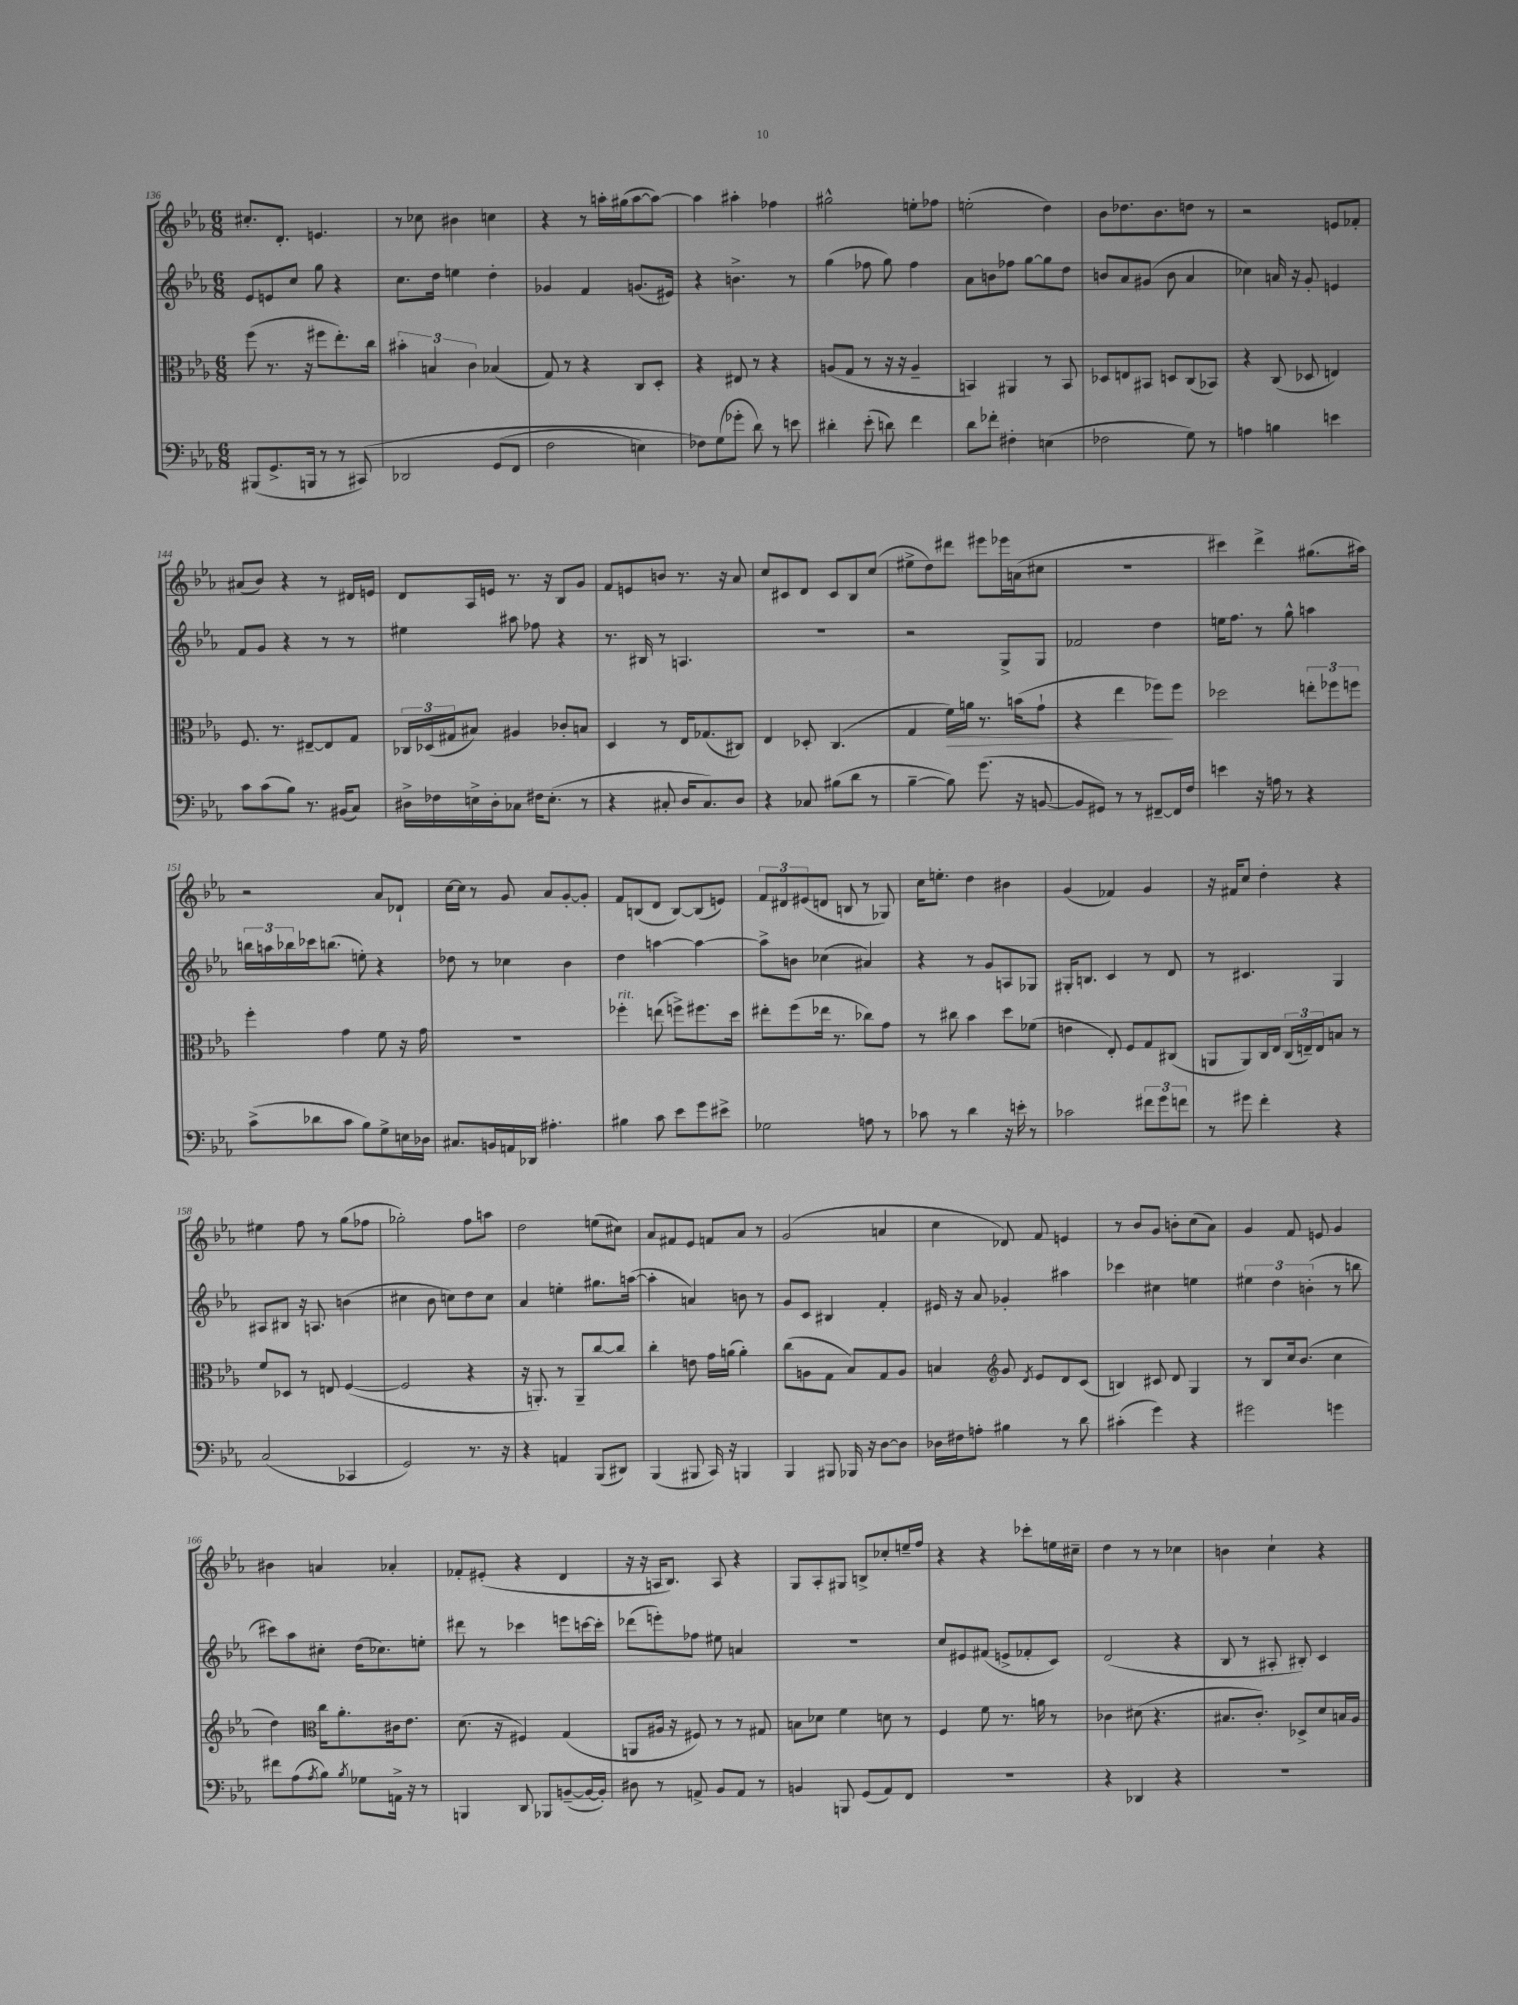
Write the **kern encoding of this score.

**kern	**kern	**kern	**kern
*staff4	*staff3	*staff2	*staff1
*clefF4	*clefC3	*clefG2	*clefG2
*k[b-e-a-]	*k[b-e-a-]	*k[b-e-a-]	*k[b-e-a-]
*M6/8	*M6/8	*M6/8	*M6/8
(8BBB#	(8ff	8e-	8.cc#'
8.GG^	8.r	8e	.
.	.	.	8.d'
.	.	8cc	.
16BBB	16r	.	.
8r	8ff#	8gg	4.e
8r	8.ee-')	4r	.
&(8CC#)	.	.	.
.	16cc	.	.
=	=	=	=
2DD-	6b#'	8.cc	8r
.	.	.	8cc-
.	6B	.	.
.	.	16dd	.
.	.	4ee	4b#
.	6c	.	.
(8GG	(4B-	4dd'	4cc
8FF	.	.	.
=	=	=	=
2F	8G)	4g-	4r
.	8r	.	.
.	4r	4f	8r
.	.	.	16aa'
.	.	.	(16gg#
4E)	8C	(8.g	[8aa
.	8D'	.	8aa_)
.	.	16e#)	.
=	=	=	=
8F-&)	4r	4r	4aa]
(8G	.	.	.
8g-'	8E#	4.b^	4aa#'
8d)	8r	.	.
8r	4r	.	4ff-
8e	.	8r	.
=	=	=	=
4d#'	(8A	(4gg	2gg#^^
.	8G	.	.
(8e-'	8r	8ff-	.
8d)	16r	8gg)	.
.	16r	.	.
4f	4A~	4ff-	8ee'
.	.	.	8ff-
=	=	=	=
8d	4BB)	8a-	(2ee'
8f-'	.	8b	.
4F#'	4AA#	8ff-	.
.	.	[8gg	.
(4E	8r	8gg]	4dd)
.	8BB	8dd	.
=	=	=	=
2F-	8D-	8b	8b-
.	8E	8a-	8.dd-
.	8BB#	(8g#	.
.	.	.	8.b-
.	8D	8b	.
8G)	(8C	4a-	8dd
8r	8BB-)	.	8r
=	=	=	=
4A	4r	4cc-)	2r
4B	(8C	16a	.
.	.	16r	.
.	8D-	8g'	.
4e	4E)	4e	8e
.	.	.	8f-'
=	=	=	=
8c	8.F	8f	(8a#
(8c	.	8g	8b-)
.	8.r	.	.
8B-)	.	4r	4r
8.r	[8E#~	.	.
.	8E#]	8r	8r
(16BB#	.	.	.
8C)	8G	8r	16d#
.	.	.	16e
=	=	=	=
16D#^	24C-	4ee#	8d
.	(24D-	.	.
16F-	.	.	.
.	24G#	.	.
16E^	8B#)	.	16A-
16D#'	.	.	16e
8C-	4A#	8aa#	8.r
16F#	.	8ff-	.
(8.E'	.	.	16r
.	8c-'	4r	8B-
8r	8B	.	8g
=	=	=	=
4r	4D	8.r	8f
.	.	.	8e
.	.	16B#	.
8C#'	8r	8r	8b
16D	16E-	4.A	8.r
8.C#)	(8.G-	.	.
.	.	.	16r
8D	8C#)	.	8a-
=	=	=	=
4r	4E-	2.r	8cc
.	.	.	8c#
8C-	8D-'	.	8d
(8B#	(4.C	.	8c#
8d	.	.	8B-
8r	.	.	(8cc
=	=	=	=
[4B-~	4G	2r	8ee#^
.	.	.	8dd)
8B-])	16f)	.	8ddd#
.	16a	.	.
(8.g	8.r	.	8eee#
.	.	8G^	16eee-
16r	(16b	.	(16a
[8BB	8g`	8G	8cc#
=	=	=	=
8BB]	4r	2f-	2.r
8GG#)	.	.	.
8r	4ee-	.	.
8r	.	.	.
[8FF#~	8ff-)	4dd	.
16FF#]	8ff-	.	.
16F	.	.	.
=	=	=	=
4e	2dd-	16ee	4ccc#)
.	.	8.ff	.
16r	.	8r	4ddd^
16A	.	.	.
8r	.	8gg^^	.
4r	12ee'	4aa	(8.gg#
.	12ff-	.	.
.	12ff	.	.
.	.	.	16aa#)
=	=	=	=
(8c^	4ff'	24bb	2r
.	.	24aa	.
.	.	24bb-	.
8d-	.	16ccc-	.
.	.	(8.bb	.
8c	4g	.	.
8B-)	.	8ee')	.
8G^	8f	4r	8a-
16E	16r	.	8d-`
16D-	16g	.	.
=	=	=	=
8.C#	2.r	8dd-	[16cc
.	.	.	16cc]
.	.	8r	8r
16BB	.	.	.
16AA	.	4cc-	8g
16DD-	.	.	.
4.A#'	.	.	8a-
.	.	4b-	[8g'
.	.	.	8g']
=	=	=	=
4B#	4ff-'	4dd	8f
.	.	.	(8B
8c	(8ee	[4aa	8d
8e-	8ff^)	.	[8B)
8g	8.ff#	4aa_	(8B]
8e#^	.	.	8e)
.	16dd	.	.
=	=	=	=
2G-	8ee#'	8aa^]	12f
.	.	.	12d#
.	(8ff	8b	.
.	.	.	(12e#
.	16ee-	(4cc-	8d
.	8.r	.	.
.	.	.	8B
8A	8cc-)	4a#)	8r
8r	8g	.	8G-)
=	=	=	=
8c-	8r	4r	16cc
.	.	.	8.ee'
8r	8cc#	.	.
4d	4b-	8r	4dd
.	.	8g	.
16r	8dd	8A	4b#
16e'	.	.	.
8r	(8f-	8G-	.
=	=	=	=
2c-	4e	16G#'	(4g
.	.	8.B	.
.	8E-')	4c	4f-)
.	8F	.	.
12f#	8G	8r	4g
12g	.	.	.
.	(8C#	8d	.
12f	.	.	.
=	=	=	=
8r	8AA	8r	16r
.	.	.	16f#
8g#	8AA)	4.c#	8cc
4f'	16C	.	4dd'
.	16E-	.	.
.	(24C	.	.
.	24E~)	.	.
.	24E	.	.
4r	8B	4G	4r
.	8r	.	.
=	=	=	=
(2C	8f	8A#	4ee#
.	8D-	8B#	.
.	8r	16r	8ff
.	.	8.A	.
.	8E	.	8r
4CC-	([4F	(4b	(8gg
.	.	.	8ff-
=	=	=	=
2GG)	2F]	4cc#	2gg-')
.	.	8b-	.
.	.	8cc)	.
8.r	4r	8dd	8ff
.	.	8cc	8aa
16r	.	.	.
=	=	=	=
4r	16r	4a-	2dd
.	8.AA')	.	.
4AA	8r	4ee'	.
.	8AA~	.	.
(8BBB-	[8cc	8.gg#	(8ee
8DD#)	8cc]	.	8cc#)
.	.	([16aa	.
=	=	=	=
(4BBB-	4cc'	4aa']	8a-
.	.	.	8f#
8BBB#	8e	4a)	8e-
16CC)	16g	.	8f
16r	(16a	.	.
4BBB	4a')	8b	8a-
.	.	8r	8r
=	=	=	=
4BBB-	(8cc	8g	(2g
.	8A	8c	.
8BBB#	8G	4B#	.
16BBB-	8B-)	.	.
16r	.	.	.
[8D	8G	4f'	4a
8D]	8A	.	.
=	=	=	=
16D-	4B	16e#	4cc
16F#	.	16r	.
8A'	.	8a-	.
*	*clefG2	*	*
4B#	8g	4g-'	8d-)
.	8qd	.	.
.	8e-	.	8f
8r	8d	4aa#	4e
8d	(8c	.	.
=	=	=	=
(4c#'	4B)	4ccc-	8r
.	.	.	8b-
4g)	8c#	4cc#	8g
.	8d	.	8b'
4r	4G	4ee	(8cc
.	.	.	8a-)
=	=	=	=
2g#	8r	6ee#	4g
.	8B-	.	.
.	.	6dd	.
.	16cc	.	8f
.	(8.b-	.	.
.	.	(6b'	.
.	.	.	8e
4g	4cc	8r	4g
.	.	8bb	.
=	=	=	=
8f#	4dd)	8ccc#)	4b#
(8A-	.	8aa-	.
*	*clefC3	*	*
8qA-	.	.	.
8B-)	16cc	8cc#'	4a
.	8.a-'	.	.
8qB-	.	.	.
8G-	.	(16dd	.
.	.	8.cc-)	.
16AA^	16c#	.	4a-'
16r	8.e-	.	.
8r	.	8ee'	.
=	=	=	=
4BBB	(8.d	8ddd#	8f-'
.	.	8r	(8e#'
.	16r	.	.
8DD	4F#)	4ccc-	4r
8BBB-	.	.	.
([8BB~	(4G	8eee	4d
16BB_	.	[16ccc	.
16BB'])	.	16ccc']	.
=	=	=	=
8D#	8AA	(8ddd-	16r
.	.	.	16r
8r	16A#	8eee')	16A
.	16r	.	8.B-)
8AA^	8F#)	8ff-	.
8BB-	8r	8ee#	8A
8AA	8r	4a	4r
8r	8G#	.	.
=	=	=	=
4BB	8B	2.r	8G
.	8d-	.	8A-'
8BBB	4f	.	8G#
(8GG	.	.	8B^
8AA-)	8d	.	8cc-'
8FF	8r	.	16ee~
.	.	.	16ff
=	=	=	=
2.r	4F	8cc	4r
.	.	8e#	.
.	8f	(8f#	4r
.	8.r	8e^	.
.	.	8f-'	8ccc-'
.	16a	.	.
.	8r	8c)	16ee
.	.	.	16cc#~
=	=	=	=
4r	4c-	(2d	4dd
4DD-	(8d#	.	8r
.	4.r	.	8r
4r	.	4r	4cc-
=	=	=	=
2.r	8.B#	8B-	4b
.	.	8r	.
.	8.c')	.	.
.	.	8A#'	4cc`
.	8D-^	8B#')	.
.	8d	4c	4r
.	16B	.	.
.	16A-	.	.
==	==	==	==
*-	*-	*-	*-
